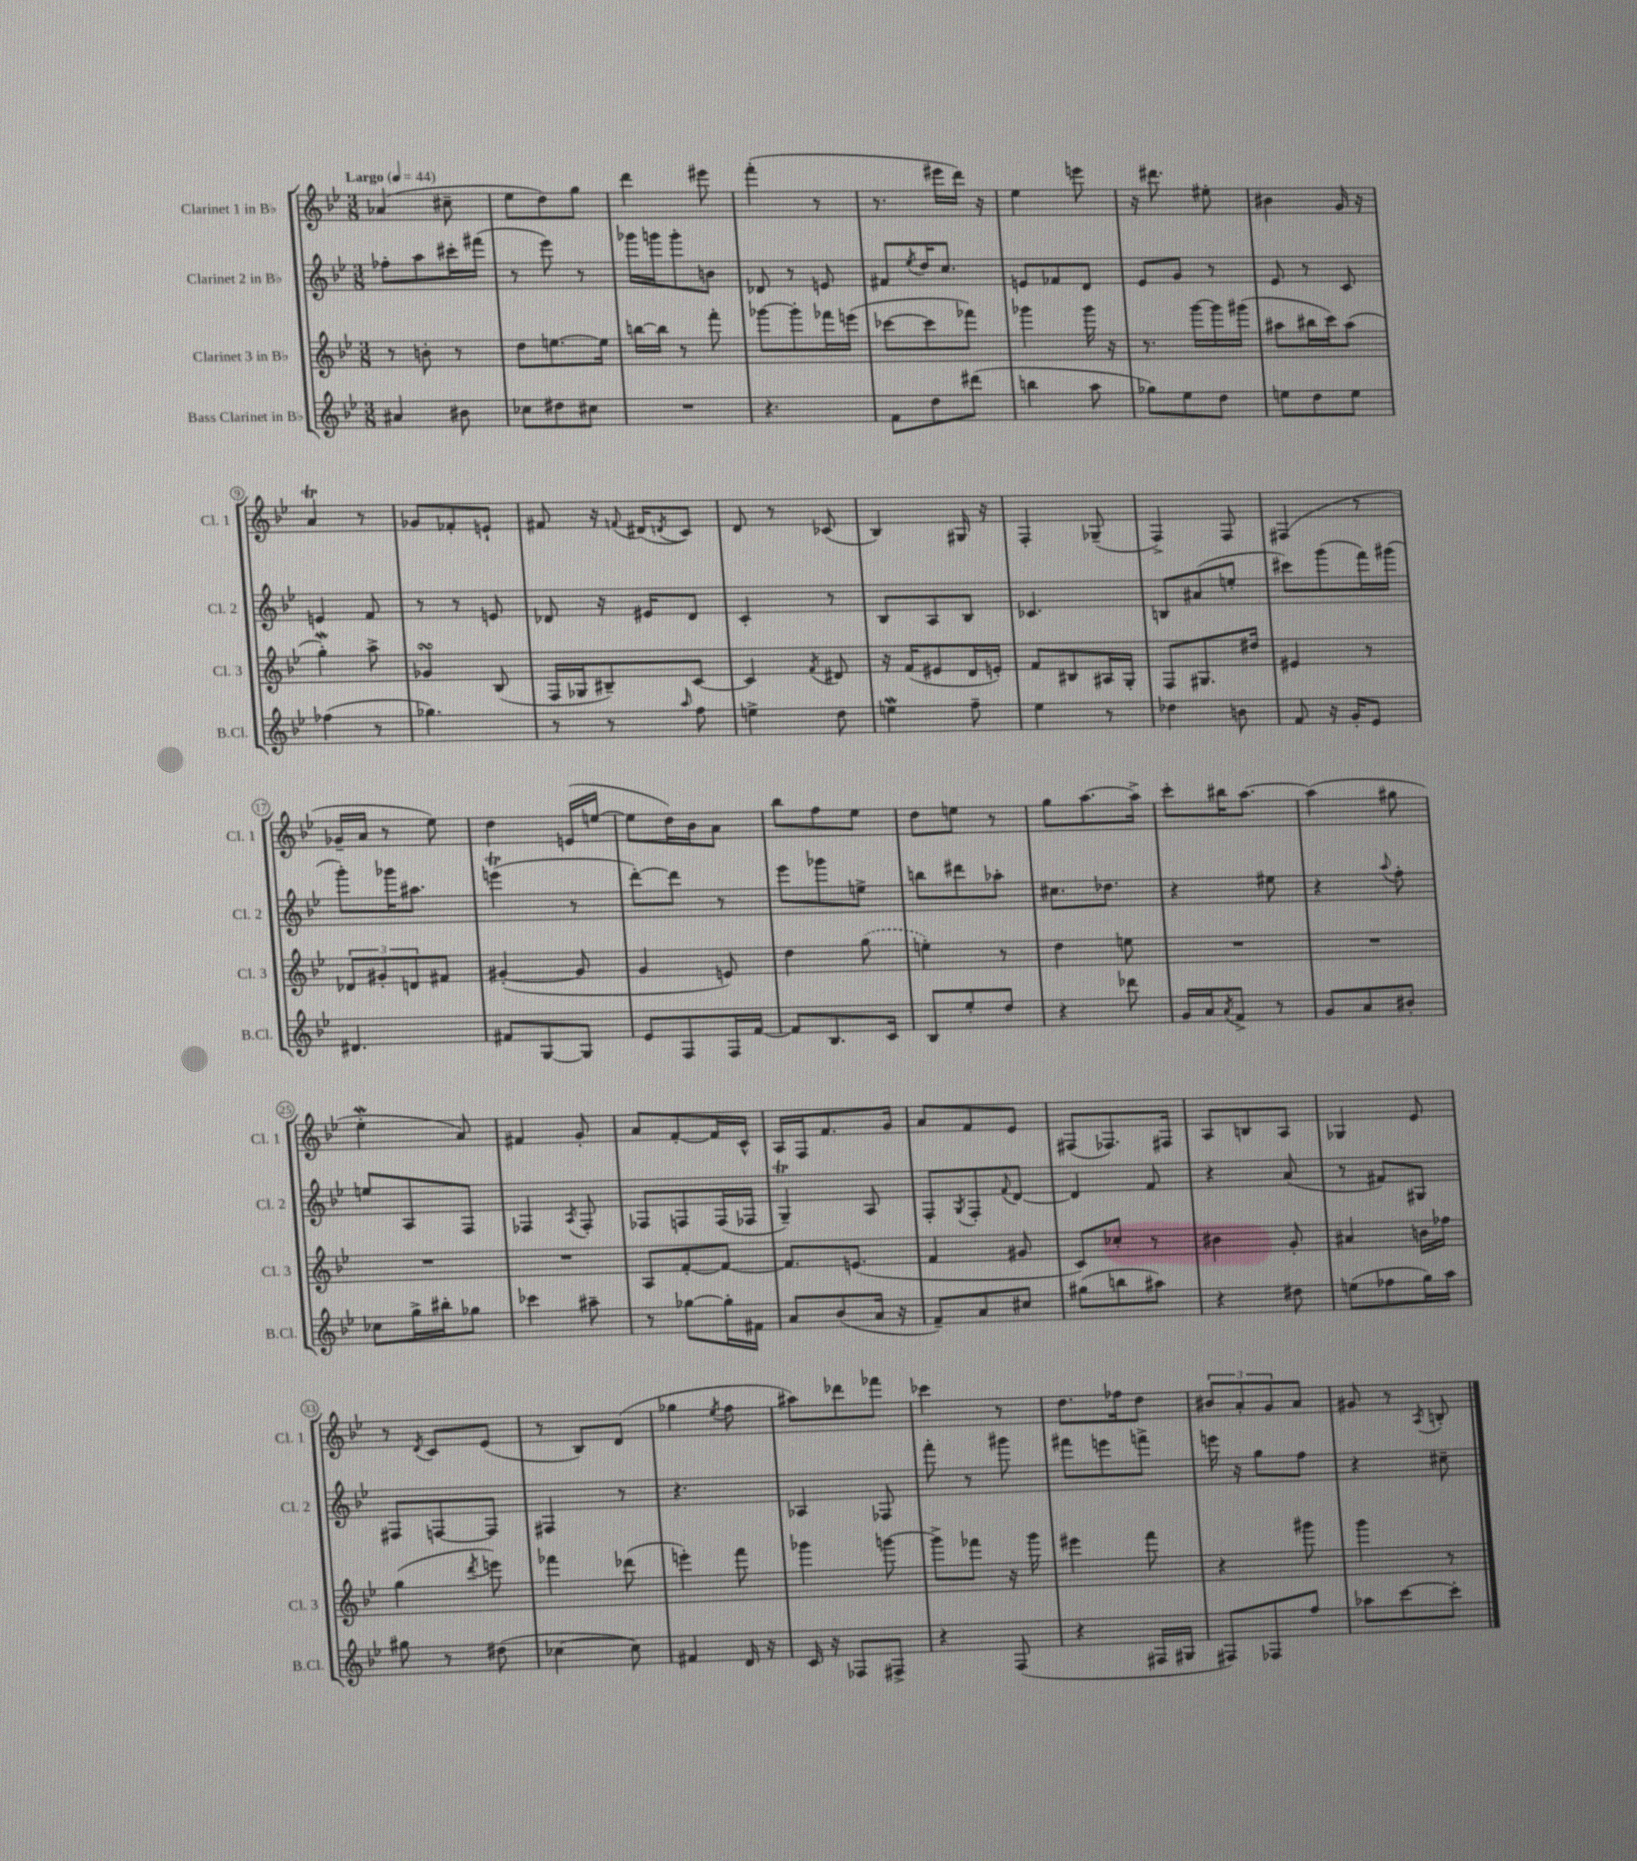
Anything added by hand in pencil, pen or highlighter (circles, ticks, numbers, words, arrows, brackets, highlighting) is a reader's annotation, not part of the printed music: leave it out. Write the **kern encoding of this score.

**kern	**kern	**kern	**kern
*part4	*part3	*part2	*part1
*staff4	*staff3	*staff2	*staff1
*I"Bass Clarinet in B♭	*I"Clarinet 3 in B♭	*I"Clarinet 2 in B♭	*I"Clarinet 1 in B♭
*I'B.Cl.	*I'Cl. 3	*I'Cl. 2	*I'Cl. 1
*clefG2	*clefG2	*clefG2	*clefG2
*k[b-e-]	*k[b-e-]	*k[b-e-]	*k[b-e-]
*M3/8	*M3/8	*M3/8	*M3/8
*MM44	*MM44	*MM44	*MM44
=1	=1	=1	=1
!	!	!	!LO:TX:a:B:t=Largo
4a#X/	8r	8ff-X'\L	(4a-X/
.	8bn'\	8aa\	.
8b#X\	8r	16ccc#X'\L	8cc#X~\
.	.	(16fff#X\JJ	.
=2	=2	=2	=2
8cc-X\L	8dd\L	8r	8ee-\L
8dd#X\	[8.een\	8eee-\)	8dd\)
8cc#X\J	.	8r	8gg\J
.	16ee\Jk]	.	.
=3	=3	=3	=3
4.r	[16bbn\LL	16ggg-X\LL	4ddd\
.	16bb\JJ]	16gggn\J	.
.	8r	8ggg'\	.
.	8fff'\	8bn\J	8eee#X\
=4	=4	=4	=4
4.r	[8ggg-X\L	8d-X/	(4fff'\
.	8ggg-'\]	8r	.
.	16fff-X\L	8en/	8r
.	(16eeen\JJ	.	.
=5	=5	=5	=5
8f\L	[8ccc-X\L	8f#X/L	8.r
.	.	8qee-/	.
8dd\	8ccc-\]	16dd/K	.
.	.	8.cc/J	16eee#X\LL
(8ddd#X\J	8fff-X\J)	.	16ddd\JJ)
.	.	.	16r
=6	=6	=6	=6
4bbn\	4ggg-X\	8en/L	4ee-\
.	.	8f-X/	.
8aa\	16ggg-\	8d/J	8eeen\
.	16r	.	.
=7	=7	=7	=7
8gg-X\L)	8.r	8e-/L	16r
.	.	.	8.ddd#X\
8ee-\	.	8g/J	.
.	[16ggg\LL	.	.
8dd\J	16ggg\]	8r	8ee#X'\
.	(16ggg#X\JJ	.	.
=8	=8	=8	=8
8een\L	8aa#X\L	8e-/	4b#X\
8dd\	16bb#X\L	8r	.
.	16ccc\J)	.	.
8ee\J	(8aa#\J	8c/	16g/
.	.	.	16r
!!LO:LB:g=z
=9	=9	=9	=9
(4ff-X\	4ggW'\)	4en/	4at/
8r	8aa^\	8f/	8r
=10	=10	=10	=10
4.gg-X\)	4g-XsSSs/	8r	8g-X/L
.	.	8r	8f-X'/
.	(8B-/	8en/	8en`/J
=11	=11	=11	=11
8r	16F/LL	8d-X/	8f#X/
.	16G-X/J	.	.
8r	8B#X~/)	16r	16r
.	.	.	8qqfn/
.	.	16e#X/KL	(16d#X/KL
16qqaa/	.	.	8qdn/
8ff\	[8c/J	8d-/J	8c/J)
=12	=12	=12	=12
4een^\	4c/]	4c'/	8d/
.	.	.	8r
.	8qf/	.	.
8dd\	8d#X/	8r	(8c-X/
=13	=13	=13	=13
4eenW\	16r	8B-/L	4B-/)
.	(16f/KL	.	.
.	8e#X/	8A/	.
8ff~\	16d/L	8B-/J	16G#X/
.	16en'/JJ)	.	16r
=14	=14	=14	=14
4ee-\	8f/L	4.c-X/	4F'/
.	8B#X/	.	.
8r	16A#X/L	.	(8G-X~/
.	16G'/JJ	.	.
=15	=15	=15	=15
4dd-X\	8F/L	8Bn/L	4F^/)
.	8.G#X/	(8a#X/	.
8bn\	.	8een'/J	8F/
.	16dd#X/Jk	.	.
=16	=16	=16	=16
8f/	4e#X/	8ccc#X\L)	(4F#X/
16r	.	(8ggg\	.
16g'/KL	.	.	.
8e-/J	8r	16fff\L)	8r
.	.	(16ggg#X\JJ	.
!!LO:LB:g=z
=17	=17	=17	=17
4.d#X/	12d-X/L	8ggg'\L)	16g-X~/LL
.	.	.	16a/JJ
.	12g#X'/	.	.
.	.	16ggg-X\K	8r
.	12dn/	.	.
.	.	8.aa#X\J	.
.	8f#X/J	.	8ee-\)
=18	=18	=18	=18
8f#X/L	([4g#X'/	(4eeent\	4dd\
[8G/	.	.	.
8G/J]	8g#/]	8r	(16en/LL
.	.	.	[16een/JJ
=19	=19	=19	=19
8e-/L	4g/	[8ddd'\L)	8ee\L]
8F/	.	8ddd\J]	16dd\L)
.	.	.	16b-\J
16F/L	8en/)	8r	8a\J
[16f/JJ	.	.	.
=20	=20	=20	=20
8f/L]	4dd\	8eee-\L	8bb-\L
8.B-/	.	8ggg-X\	8ff\
.	(8gg\	8een^\J	8ee-\J
16c/Jk	.	.	.
=21	=21	=21	=21
8B-/L	4een'\)	8bbn\L	8dd\L
8ee-'/	.	8ddd#X\	8een\J
8dd/J	8r	8aa-X'\J	8r
=22	=22	=22	=22
4r	4dd\	8.cc#X\L	8gg\L
.	.	.	[8.aa\
.	.	8.dd-X\J	.
8ddd-X\	8een\	.	.
.	.	.	16aa^\Jk]
=23	=23	=23	=23
16g/LL	4.r	4r	8ccc'\L
16a/J	.	.	.
8qa/	.	.	.
8f^/J	.	.	16bb#X\K
.	.	.	[8.aa\J
8r	.	8ee#X\	.
=24	=24	=24	=24
8g/L	4.r	4r	(4aa\]
8a/	.	.	.
.	.	8qqaa/	.
8b#X'/J	.	8ff'\	8gg#X\
!!LO:LB:g=z
=25	=25	=25	=25
8cc-X\L	4.r	8een/L	4ee-w'\
16gg^\L	.	8A/	.
16bb#X'\J	.	.	.
8gg-X\J	.	8F/J	8a/)
=26	=26	=26	=26
4ccc-X\	4.r	4F-X/	4f#X/
.	.	8qA/	.
8aa#X~\	.	8F-'/	8g'/
=27	=27	=27	=27
8r	8A/L	8F-X/L	8a/L
[8gg-X\L	[8f'/	8Fn/	[8f'/
16gg-'\L]	8f/J_	(16F/L	16f/L]
16f#X\JJ	.	16F-X/JJ	16c^^/JJ
=28	=28	=28	=28
8a/L	8.f/L]	4GT~/)	16A/LL
.	.	.	16F/J
(8b-/	.	.	8.f/
.	(8.en/J	.	.
16a/Jk	.	8A/	.
16r	.	.	16g/Jk
=29	=29	=29	=29
8f~/L)	4f/	8F'/L	8a/L
.	.	8qG/	.
8a/	.	8F'/	8f/
.	.	8qqf/	.
8cc#X/J	8g#X/	[8d/J	8e-/J
=30	=30	=30	=30
(8gg#X\L	8c/L)	4d/]	(8F#X/L
8bbn\	8cc-X'/J	.	8.F-X/)
8aa#X\J)	8r	8f/	.
.	.	.	16F#X/Jk
=31	=31	=31	=31
4r	4b#X\	4r	8A/L
.	.	.	8Bn/
8dd#X\	8g'/	(8a/	8A/J
=32	=32	=32	=32
(8een\L	4a#X/	8r	4G-X/
8ff-X\	.	8f#X/L)	.
16gg\L)	16bn\LL	8G#X/J	8e-/
16aa\JJ	16ff-X\JJ	.	.
!!LO:LB:g=z
=33	=33	=33	=33
8gg#X\	(4gg\	8F#X/L	8r
.	.	.	8qd/
8r	.	[8Fn/	8c/L
.	8qddd/	.	.
(8dd#X\	8eeen\)	8F/J]	(8e-/J
=34	=34	=34	=34
[4cc-X\	4fff-X\	4F#X/	8r
.	.	.	8B-/L)
8cc-\])	(8ddd-X\	8r	(8d/J
=35	=35	=35	=35
4f#X/	4eeen'\)	4.r	4gg-X\
.	.	.	8qee-/
16d/	8fff\	.	8ff\
16r	.	.	.
=36	=36	=36	=36
16c/	4ggg-X\	4A-X/	8aa#X\L)
16r	.	.	.
8F-X/L	.	.	8ddd-X\
8F#X^/J	[8gggn\	8F-X/	8fff-X\J
=37	=37	=37	=37
4r	8ggg^\L]	8fff'\	4ccc-X\
.	8fff-X\J	8r	.
(8F/	16r	8ggg#X\	8r
.	16ggg\	.	.
=38	=38	=38	=38
4r	4eee#X\	8fff#X\L	8.dd\L
.	.	8eeen\	.
.	.	.	16ff-X\k
16F#X/LL	8fff\	8fffn^\J	8dd\J
16G#X/JJ	.	.	.
=39	=39	=39	=39
8F#X/L)	4r	16eeen\	12b#X/L
.	.	16r	.
.	.	.	12a'/
8F-X/	.	8gg\L	.
.	.	.	12g/
8ff/J	8ggg#X\	8ff\J	8a/J
=40	=40	=40	=40
8aa-X\L	4ggg\	4r	8g#X/
[8ccc\	.	.	8r
.	.	.	8qA/
8ccc'\J]	8r	8cc#X~\	8Bn'/
==	==	==	==
*-	*-	*-	*-
